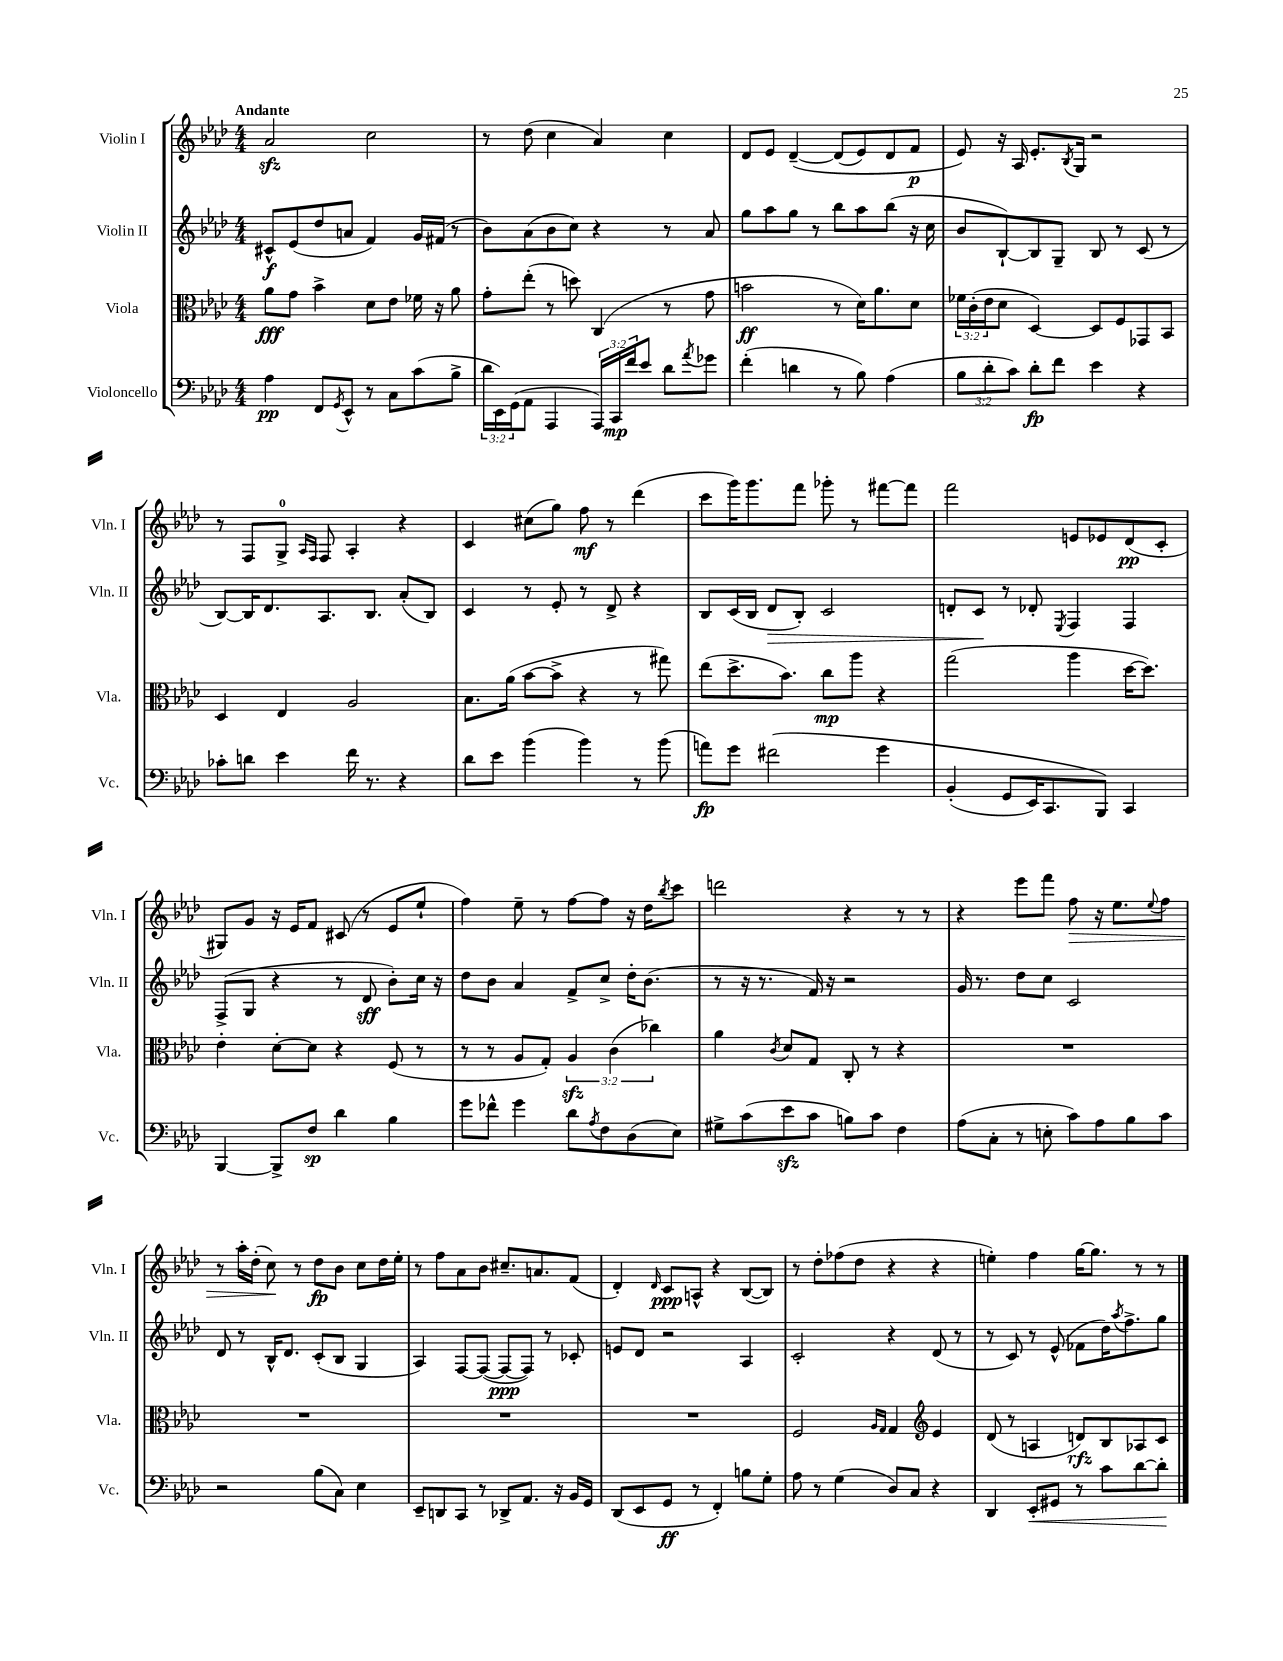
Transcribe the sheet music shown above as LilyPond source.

<<
\new StaffGroup <<
\new Staff = "s0" \with { instrumentName = "Violin I" shortInstrumentName = "Vln. I" } {
    \clef treble \key aes \major \numericTimeSignature \time 4/4 \tempo "Andante"
    aes'2\sfz c''2 |
    r8 des''8( c''4 aes'4) c''4 |
    des'8 ees'8 des'4~--\( des'8( ees'8) des'8 f'8\p |
    ees'8\) r16 aes16 ees'8.-. \acciaccatura { bes8 } g16 r2 |
    r8 f8 g8-0-> \grace { aes16 f16 } f8 aes4-. r4 |
    c'4 cis''8( g''8) f''8\mf r8 des'''4( |
    c'''8 g'''16) g'''8. f'''8 ges'''8-. r8 fis'''8~ fis'''8 |
    f'''2 e'8 ees'8 des'8\pp( c'8-. |
    gis8) g'8 r16 ees'16 f'8 cis'8( r8 ees'8 ees''8-! |
    f''4) ees''8-- r8 f''8~ f''8 r16 des''16 \acciaccatura { bes''8 } c'''8 |
    d'''2 r4 r8 r8 |
    r4 ees'''8 f'''8 f''8\> r16 ees''8. \appoggiatura { ees''8 } f''8 |
    r8 aes''16-. des''16-.( c''8\!) r8 des''8\fp bes'8 c''8 des''16 ees''16-. |
    r8 f''8 aes'8 bes'8 cis''8.-- a'8. f'8( |
    des'4-.) \grace { des'16 } c'8\ppp a8-^ r4 bes8~( bes8) |
    r8 des''8-. fes''8( des''8 r4 r4 |
    e''4-.) f''4 g''16~ g''8. r8 r8 \bar "|." |
}
\new Staff = "s1" \with { instrumentName = "Violin II" shortInstrumentName = "Vln. II" } {
    \clef treble \key aes \major \numericTimeSignature \time 4/4
    cis'8-^\f ees'8( des''8 a'8 f'4) g'16 fis'16( r8 |
    bes'8) aes'8( bes'8 c''8) r4 r8 aes'8 |
    g''8 aes''8 g''8 r8 bes''8 aes''8 bes''8( r16 c''16 |
    bes'8 bes8~-!) bes8 g8-- bes8 r8 c'8( r8 |
    bes8~) bes16 des'8. aes8. bes8. aes'8-.( bes8) |
    c'4 r8 ees'8-. r8 des'8-> r4 |
    bes8 c'16( bes16 des'8\> bes8-.) c'2 |
    d'8-. c'8\! r8 des'8-. \acciaccatura { ees8 } f4 f4 |
    f8->( g8 r4 r8 des'8\sff bes'8-.) c''16 r16 |
    des''8 bes'8 aes'4 f'8-> c''8-> des''16-. bes'8.( |
    r8 r16 r8. f'16) r16 r2 |
    g'16 r8. des''8 c''8 c'2 |
    des'8 r8 bes16-^ des'8. c'8-.( bes8 g4 |
    aes4) f8~ f8~( f8~\ppp f8) r8 ces'8-. |
    e'8 des'8 r2 aes4 |
    c'2-. r4 des'8( r8 |
    r8 c'8) r8 ees'8-^( fes'8 des''16) \acciaccatura { aes''8 } f''8.-> g''8 \bar "|." |
}
\new Staff = "s2" \with { instrumentName = "Viola" shortInstrumentName = "Vla." } {
    \clef alto \key aes \major \numericTimeSignature \time 4/4 \override Staff.TupletNumber.text = #tuplet-number::calc-fraction-text
    aes'8\fff g'8 bes'4-> des'8 ees'8 fes'16 r16 aes'8 |
    g'8-. ees''8-.( r8 d''8) c4( r8 g'8 |
    b'2\ff r8 des'16) aes'8. des'8 |
    \tuplet 3/2 { fes'16 c'16-.( ees'16 } des'8 des4~) des8 f8 ges,8 bes,8 |
    des4 ees4 aes2 |
    bes8. aes'16( bes'8~ bes'8-> r4 r8 gis''8) |
    ees''8( des''8.-> bes'8.) c''8\mp aes''8 r4 |
    g''2( aes''4 des''16~ des''8.) |
    ees'4-. des'8~-. des'8 r4 f8( r8 |
    r8 r8 aes8 g8-.) \tuplet 3/2 { aes4\sfz c'4( ces''4) } |
    aes'4 \acciaccatura { c'8 } des'8 g8 c8-. r8 r4 |
    R1 |
    R1 |
    R1 |
    R1 |
    f2 \grace { aes16 g16 } g4 \clef treble ees'4 |
    des'8( r8 a4 d'8\rfz) bes8 aes8 c'8 \bar "|." |
}
\new Staff = "s3" \with { instrumentName = "Violoncello" shortInstrumentName = "Vc." } {
    \clef bass \key aes \major \numericTimeSignature \time 4/4 \override Staff.TupletNumber.text = #tuplet-number::calc-fraction-text
    aes4\pp f,8 \acciaccatura { g,8 } ees,8-^ r8 c8 c'8( bes8-> |
    \tuplet 3/2 { des'16 ees,16) g,16( } aes,8 aes,,4 \tuplet 3/2 { aes,,16) c,16\mp f'16 } ees'8 des'8 \acciaccatura { aes'8 } ges'8 |
    f'4-.( d'4 r8 bes8) aes4( |
    \tuplet 3/2 { bes8 des'8-. c'8) } des'8-.\fp f'8 ees'4 r4 |
    ces'8-. d'8 ees'4 f'16 r8. r4 |
    des'8 ees'8 bes'4( bes'4) r8 bes'8( |
    a'8\fp) g'8 fis'2\( g'4 |
    bes,4-.( g,8 ees,16) c,8. bes,,8\) c,4 |
    bes,,4~ bes,,8-> f8\sp des'4 bes4 |
    g'8 fes'8-^ g'4 des'8 \acciaccatura { aes8 } f8 des8( ees8) |
    gis8-> c'8( ees'8\sfz c'8 b8) c'8 f4 |
    aes8( c8-. r8 e8-. c'8) aes8 bes8 c'8 |
    r2 bes8( c8) ees4 |
    ees,8-- d,8 c,8 r8 des,8-> aes,8. r16 bes,16 g,16 |
    des,8( ees,8 g,8\ff r8 f,4-.) b8 g8-. |
    aes8 r8 g4( des8) c8 r4 |
    des,4 ees,8-.\< gis,8 r8 c'8 des'8~ des'8-.\! \bar "|." |
}
>>
>>
\layout { \context { \Score \remove "Bar_number_engraver" } }
